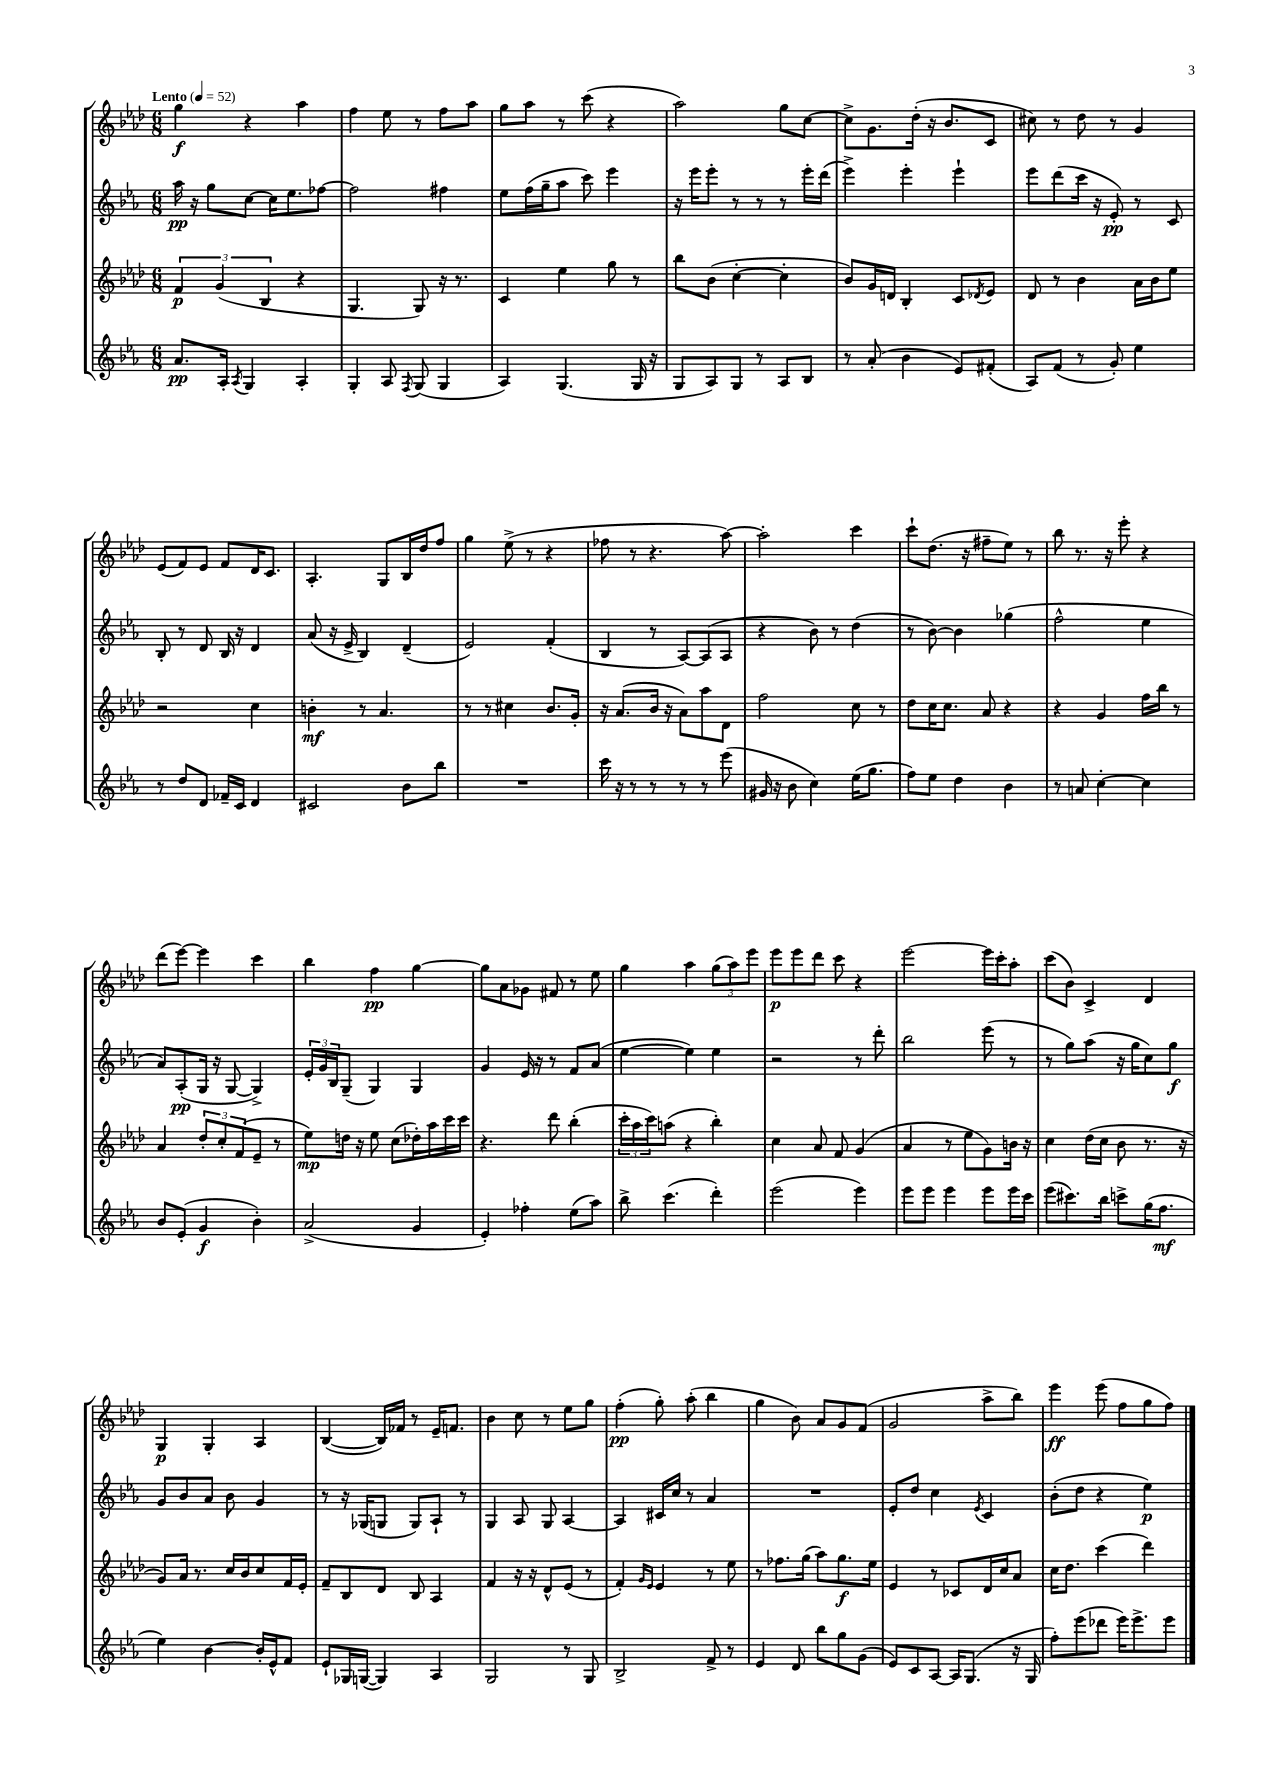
<<
\new StaffGroup <<
\new Staff = "s0" {
    \clef treble \key aes \major \numericTimeSignature \time 6/8 \tempo "Lento" 4 = 52
    g''4\f r4 aes''4 |
    f''4 ees''8 r8 f''8 aes''8 |
    g''8 aes''8 r8 c'''8( r4 |
    aes''2) g''8 c''8~ |
    c''8-> g'8. des''16-.( r16 bes'8. c'8 |
    cis''8) r8 des''8 r8 g'4 |
    ees'8( f'8) ees'8 f'8 des'16 c'8. |
    aes4.-. g8 bes16 des''16 f''8 |
    g''4 ees''8->( r8 r4 |
    fes''8 r8 r4. aes''8~) |
    aes''2-. c'''4 |
    c'''8-! des''8.( r16 fis''8-- ees''8) r8 |
    bes''8 r8. r16 ees'''8-. r4 |
    des'''8( ees'''8~) ees'''4 c'''4 |
    bes''4 f''4\pp g''4~ |
    g''8 aes'8 ges'8 fis'8 r8 ees''8 |
    g''4 aes''4 \tuplet 3/2 { g''8( aes''8) ees'''8 } |
    ees'''8\p ees'''8 des'''8 c'''8 r4 |
    ees'''2~ ees'''16 c'''16-. aes''8-. |
    c'''8( bes'8) c'4-> des'4 |
    g4\p g4-. aes4 |
    bes4~( bes16) fes'16 r8 ees'16-- f'8. |
    bes'4 c''8 r8 ees''8 g''8 |
    f''4-.\pp( g''8-.) aes''8-.( bes''4 |
    g''4 bes'8) aes'8 g'8 f'8( |
    g'2 aes''8-> bes''8) |
    ees'''4\ff ees'''8( f''8 g''8 f''8) \bar "|." |
}
\new Staff = "s1" {
    \clef treble \key ees \major \numericTimeSignature \time 6/8
    aes''16\pp r16 g''8 c''8~ c''16 ees''8. fes''8~ |
    fes''2 fis''4 |
    ees''8 f''16( g''16-- aes''8 c'''8) ees'''4 |
    r16 ees'''16 ees'''8-. r8 r8 r8 ees'''16-. d'''16( |
    ees'''4->) ees'''4-. ees'''4-! |
    ees'''8 d'''8( c'''16 r16 ees'8-.\pp) r8 c'8 |
    bes8-. r8 d'8 bes16 r16 d'4 |
    aes'8( r16 ees'16-> bes4) d'4--( |
    ees'2) f'4-.( |
    bes4 r8 aes8~) aes8( aes8 |
    r4 bes'8) r8 d''4( |
    r8 bes'8~) bes'4 ges''4( |
    f''2-^ ees''4 |
    aes'8) aes8-.\pp( g16 r16 g8~ g4->) |
    \tuplet 3/2 { ees'16-. g'16 bes16 } g8--( g4) g4 |
    g'4 ees'16 r16 r8 f'8 aes'8( |
    ees''4~ ees''4) ees''4 |
    r2 r8 d'''8-. |
    bes''2 ees'''8( r8 |
    r8 g''8) aes''8( r16 g''16 c''8) g''8\f |
    g'8 bes'8 aes'8 bes'8 g'4 |
    r8 r16 ges16( g8 g8) aes8-! r8 |
    g4 aes8 g8 aes4~ |
    aes4 cis'16 c''16 r8 aes'4 |
    R2. |
    ees'8-. d''8 c''4 \acciaccatura { ees'8 } c'4 |
    bes'8-.( d''8 r4 ees''4\p) \bar "|." |
}
\new Staff = "s2" {
    \clef treble \key aes \major \numericTimeSignature \time 6/8
    \tuplet 3/2 { f'4\p g'4( bes4 } r4 |
    g4. g8) r16 r8. |
    c'4 ees''4 g''8 r8 |
    bes''8 bes'8( c''4~-. c''4-. |
    bes'8) g'16 d'16 bes4-. c'8 \acciaccatura { des'8 } ees'8 |
    des'8 r8 bes'4 aes'16 bes'16 ees''8 |
    r2 c''4 |
    b'4-.\mf r8 aes'4. |
    r8 r8 cis''4 bes'8. g'16-. |
    r16 aes'8.( bes'16 r16 aes'8) aes''8 des'8 |
    f''2 c''8 r8 |
    des''8 c''16 c''8. aes'8 r4 |
    r4 g'4 f''16 bes''16 r8 |
    aes'4 \tuplet 3/2 { des''8-. c''8-. f'8( } ees'8-- r8 |
    ees''8\mp) d''16 r16 ees''8 c''8( des''16-.) aes''16 c'''16 c'''16 |
    r4. des'''8 bes''4-.( |
    \tuplet 3/2 { c'''16-. aes''16 c'''16) } a''8( r4 bes''4-.) |
    c''4 aes'8 f'8 g'4( |
    aes'4 r8 ees''8 g'8) b'16 r16 |
    c''4 des''16( c''16 bes'8 r8. r16 |
    g'8) aes'16 r8. c''16 bes'16 c''8 f'16 ees'16-. |
    f'8-- bes8 des'8 bes8 aes4 |
    f'4 r16 r16 des'8-^ ees'8( r8 |
    f'4-.) \grace { g'16 ees'16 } ees'4 r8 ees''8 |
    r8 fes''8. g''16( aes''8) g''8.\f ees''16 |
    ees'4 r8 ces'8 des'16 c''16 aes'8 |
    c''16 des''8. c'''4( des'''4) \bar "|." |
}
\new Staff = "s3" {
    \clef treble \key ees \major \numericTimeSignature \time 6/8
    aes'8.\pp aes16-. \acciaccatura { aes8 } g4 aes4-. |
    g4-. aes8 \acciaccatura { f8 } g8( g4 |
    aes4) g4.( g16 r16 |
    g8 aes8) g8 r8 aes8 bes8 |
    r8 aes'8-.( bes'4 ees'8) fis'8-.( |
    aes8) f'8( r8 g'8-.) ees''4 |
    r8 d''8 d'8 fes'16-- c'16 d'4 |
    cis'2 bes'8 bes''8 |
    R2. |
    c'''16 r16 r8 r8 r8 r8 ees'''8( |
    gis'16 r16 bes'8 c''4) ees''16( g''8. |
    f''8) ees''8 d''4 bes'4 |
    r8 a'8 c''4~-. c''4 |
    bes'8 ees'8-.( g'4\f bes'4-.) |
    aes'2->( g'4 |
    ees'4-.) fes''4-. ees''8( aes''8) |
    bes''8-> c'''4.( d'''4-.) |
    ees'''2( ees'''4) |
    ees'''8 ees'''8 ees'''4 ees'''8 ees'''16 c'''16 |
    ees'''8( cis'''8.) bes''16 c'''8-> g''16( f''8.\mf |
    ees''4) bes'4~ bes'16-. ees'16-^ f'8 |
    ees'8-! ges16 g16~( g4) aes4 |
    g2 r8 g8 |
    bes2-> f'8-> r8 |
    ees'4 d'8 bes''8 g''8 g'8( |
    ees'8) c'8 aes8~ aes16 g8.( r16 g16 |
    f''8-.) ees'''8( des'''8 ees'''16) ees'''8.-> ees'''8 \bar "|." |
}
>>
>>
\layout { \context { \Score \remove "Bar_number_engraver" } }
